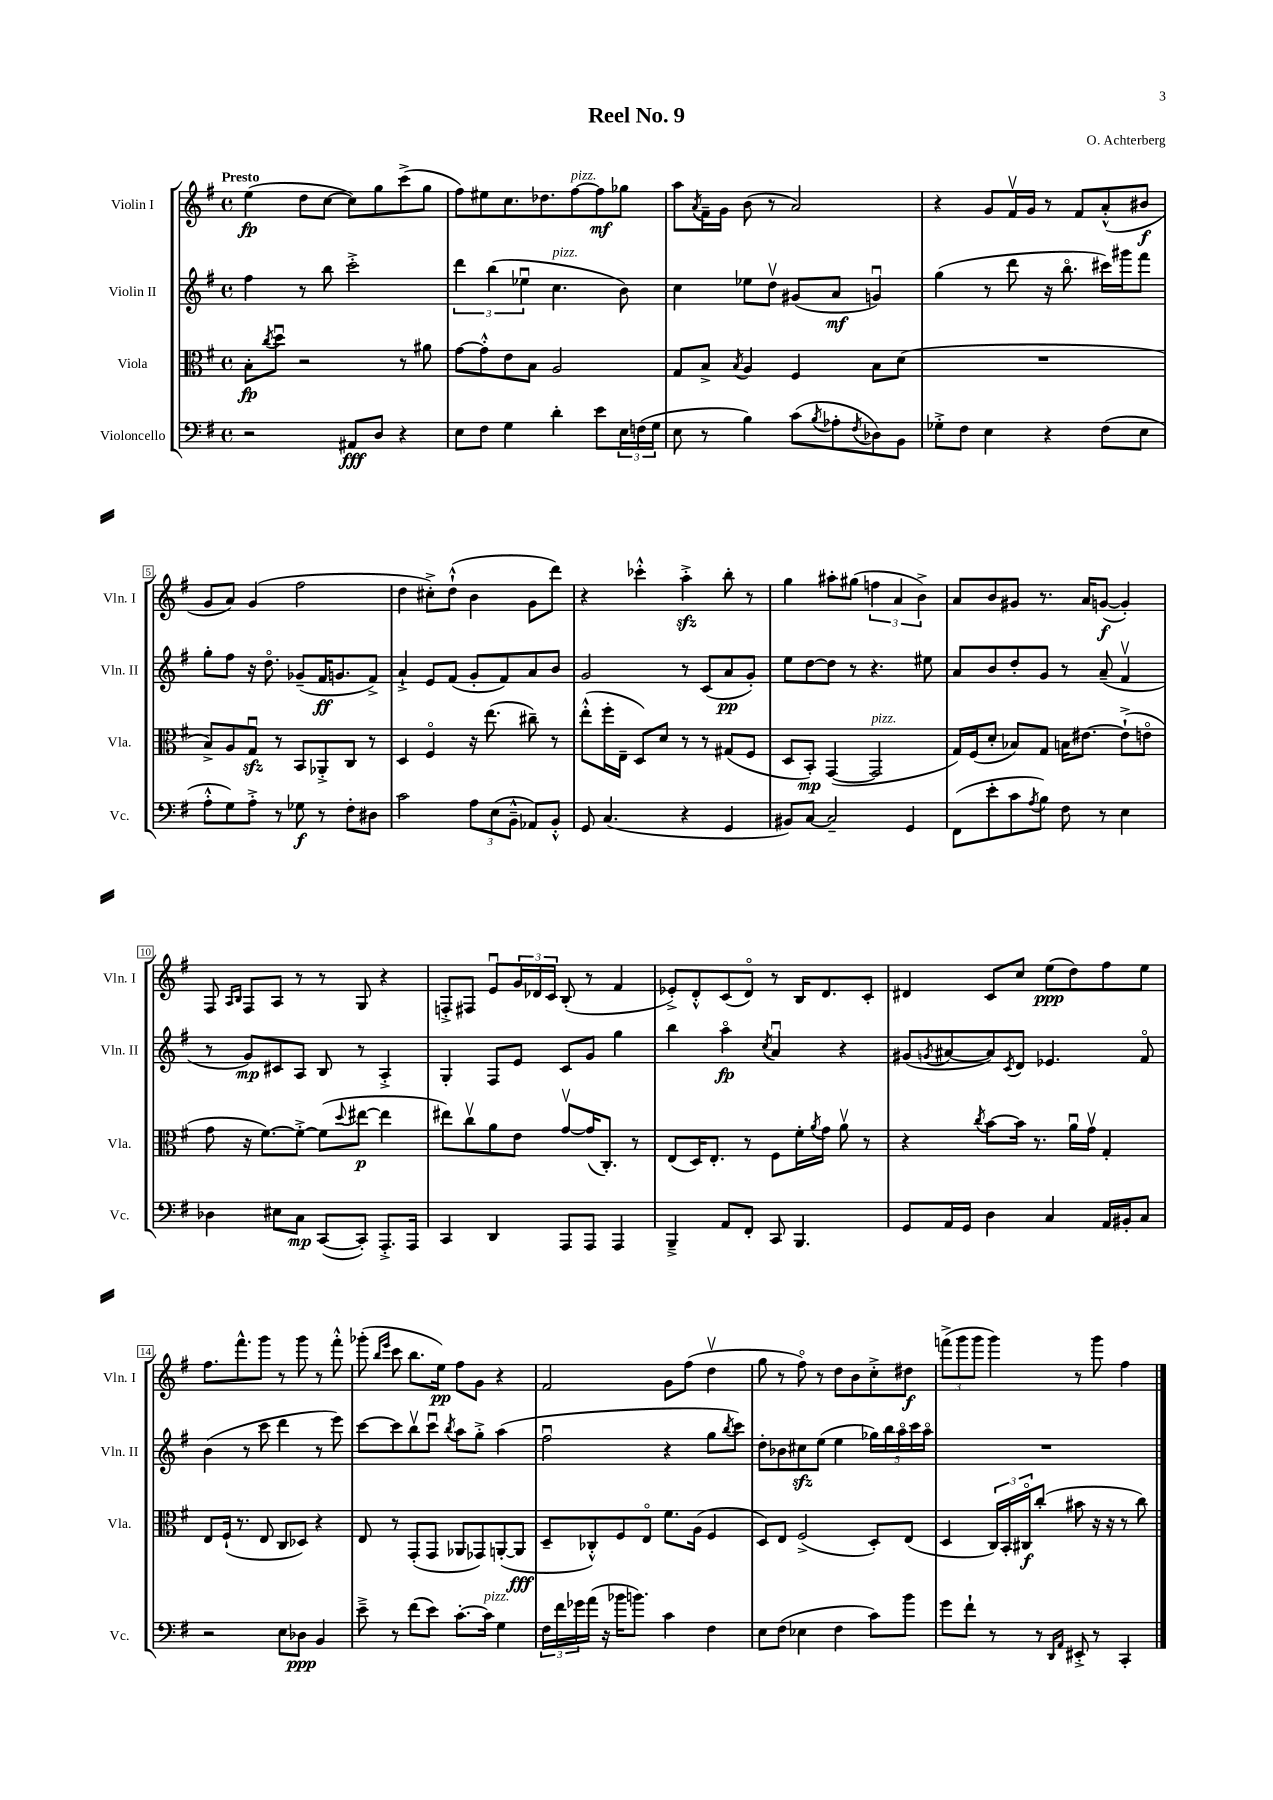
\header { title = "Reel No. 9" composer = "O. Achterberg" }
<<
\new StaffGroup <<
\new Staff = "s0" \with { instrumentName = "Violin I" shortInstrumentName = "Vln. I" } {
    \clef treble \key g \major \defaultTimeSignature \time 4/4 \tempo "Presto"
    e''4\fp( d''8 c''8~ c''8) g''8 c'''8->( g''8 |
    fis''8) eis''8 c''8. des''8. fis''8~^\markup { \italic "pizz." } fis''8\mf ges''8 |
    a''8 \acciaccatura { a'8 } fis'16-- g'16 b'8( r8 a'2) |
    r4 g'8 fis'16\upbow g'16 r8 fis'8 a'8-.-^( bis'8\f |
    g'8 a'8) g'4( fis''2 |
    d''4 cis''8-.->) d''8-!-^( b'4 g'8 d'''8) |
    r4 ces'''4-.-^ a''4-.->\sfz b''8-. r8 |
    g''4 ais''8-. gis''8( \tuplet 3/2 { f''4 a'4 b'4->) } |
    a'8 b'8 gis'8 r8. a'16 g'8~\f( g'4-.) |
    fis8 \grace { a16 b16 } fis8 a8 r8 r8 g8 r4 |
    f8-.-> fis8 e'8\downbow \tuplet 3/2 { g'16 des'16 c'16 } b8-.( r8 fis'4 |
    ees'8-.->) d'8-.-^ c'8( d'8\flageolet) r8 b16 d'8. c'8-. |
    dis'4 c'8 c''8 e''8\ppp( d''8) fis''8 e''8 |
    fis''8. fis'''8.-^ g'''8 r8 g'''8 r8 fis'''8-.-^ |
    ges'''8-.( \grace { b''16 e'''16 } c'''8 b''8. e''16\pp) fis''8 g'8 r4 |
    fis'2 g'8 fis''8( d''4\upbow |
    g''8 r8 fis''8\flageolet) r8 d''8 b'8 c''8-.-> dis''8\f |
    \tuplet 3/2 { f'''8->( g'''8 g'''8 } g'''4) r8 g'''8 fis''4 \bar "|." |
}
\new Staff = "s1" \with { instrumentName = "Violin II" shortInstrumentName = "Vln. II" } {
    \clef treble \key g \major \defaultTimeSignature \time 4/4
    fis''4 r8 b''8 c'''2-.-> |
    \tuplet 3/2 { d'''4 b''4( ees''4\downbow } c''4.^\markup { \italic "pizz." } b'8) |
    c''4 ees''8 d''8\upbow gis'8( a'8\mf g'4\downbow) |
    g''4( r8 d'''8 r16 b''8.\flageolet cis'''16) gis'''16 fis'''8 |
    g''8-. fis''8 r16 d''8.\flageolet ges'8--( fis'16\ff g'8. fis'8->) |
    a'4-!-> e'8 fis'8( g'8-. fis'8) a'8 b'8 |
    g'2 r8 c'8( a'8\pp g'8-.) |
    e''8 d''8~ d''8 r8 r4. eis''8 |
    a'8 b'8 d''8-. g'8 r8 a'8--( fis'4\upbow |
    r8 g'8\mp) cis'8 a8 b8 r8 a4-.-> |
    g4-. fis8 e'8 c'8 g'8 g''4 |
    b''4 a''4\flageolet\fp \acciaccatura { c''8 } a'4\downbow r4 |
    gis'8( \acciaccatura { g'8 } ais'8~ ais'8) \acciaccatura { c'8 } d'8 ees'4. fis'8\flageolet |
    b'4( r8 c'''8 d'''4 r8 e'''8) |
    c'''8~ c'''8 b''8\upbow c'''8\downbow \acciaccatura { b''8 } a''8 g''8-.-> a''4( |
    fis''2\downbow r4 g''8 \acciaccatura { b''8 } c'''8) |
    d''8-. bes'8 cis''8\sfz e''8( e''4 \tuplet 5/4 { ges''16) b''16 a''16\flageolet c'''16 a''16\flageolet } |
    R1 \bar "|." |
}
\new Staff = "s2" \with { instrumentName = "Viola" shortInstrumentName = "Vla." } {
    \clef alto \key g \major \defaultTimeSignature \time 4/4
    b8-.\fp \acciaccatura { c''8 } d''8\downbow r2 r8 ais'8 |
    g'8~ g'8-.-^ e'8 b8 a2 |
    g8 b8-> \acciaccatura { b8 } a4 fis4 b8 d'8( |
    R1 |
    b8->) a8 g8\downbow\sfz r8 b,8 aes,8-.-> c8 r8 |
    d4 fis4\flageolet r16 e''8.( cis''8--) r8 |
    e''8-.-^( fis''16-. e16-- d8) d'8 r8 r8 gis8( fis8 |
    d8 b,8-.\mp) g,4~( g,2^\markup { \italic "pizz." } |
    g16) fis16( d'8-. bes8) g8 b16 eis'8.~ eis'8-!->( e'8\flageolet |
    g'8 r16 fis'8.~) fis'8~-.-> fis'8( \appoggiatura { d''8 } eis''8~\p eis''4 |
    eis''8) c''8\upbow a'8 e'8 g'8~\upbow g'16( c8.-.) r8 |
    e8( d16) e8.-. r8 fis8 fis'16-. \acciaccatura { a'8 } g'16 a'8\upbow r8 |
    r4 \acciaccatura { c''8 } b'8~ b'16 r8. a'16\downbow g'16\upbow g4-. |
    e8 fis16-!( r8. e8 c8 des8) r4 |
    e8 r8 g,8-.( g,8 aes,8 ges,8) a,8~-.( a,8\fff |
    d8-- ces8-.-^) fis8 e8\flageolet fis'8. a16( fis4 |
    d8) e8 fis2->( d8-.) e8( |
    d4 \tuplet 3/2 { c16) b,16-. cis16\flageolet\f } c''8-.( bis'8 r16 r16 r8 c''8) \bar "|." |
}
\new Staff = "s3" \with { instrumentName = "Violoncello" shortInstrumentName = "Vc." } {
    \clef bass \key g \major \defaultTimeSignature \time 4/4
    r2 ais,8\fff d8 r4 |
    e8 fis8 g4 d'4-. e'8 \tuplet 3/2 { e16 f16( g16 } |
    e8 r8 b4) c'8( \acciaccatura { b8 } aes8-. \acciaccatura { fis8 } des8) b,8 |
    ges8-.-> fis8 e4 r4 fis8( e8 |
    a8-.-^ g8) a8-.-> r8 ges8\f r8 fis8-. dis8 |
    c'2 \tuplet 3/2 { a8 e8( b,8---^ } aes,8) b,8-.-^ |
    g,8 c4.( r4 g,4 |
    bis,8) c8~ c2-- g,4 |
    fis,8( e'8-. c'8 \acciaccatura { a8 } b8) fis8 r8 e4 |
    des4 eis8 c8\mp c,8~( c,8-.) a,,8.-.-> a,,16 |
    c,4 d,4 a,,8 a,,8 a,,4 |
    b,,4---> a,8 fis,8-. c,8 b,,4. |
    g,8 a,16 g,16 d4 c4 a,16 bis,16-. c8 |
    r2 e8 des8\ppp b,4 |
    e'8---> r8 fis'8( e'8) c'8.~-. c'16^\markup { \italic "pizz." } g4 |
    \tuplet 3/2 { fis16 fis'16 ges'16 } a'16( r16 bes'16 b'8.) c'4 fis4 |
    e8 fis8( ees4 fis4 c'8) b'8 |
    g'8 fis'8-! r8 r8 \grace { d,16 a,16 } eis,8-.-> r8 c,4-. \bar "|." |
}
>>
>>
\layout { \context { \Score \override BarNumber.stencil = #(make-stencil-boxer 0.1 0.3 ly:text-interface::print) } }
